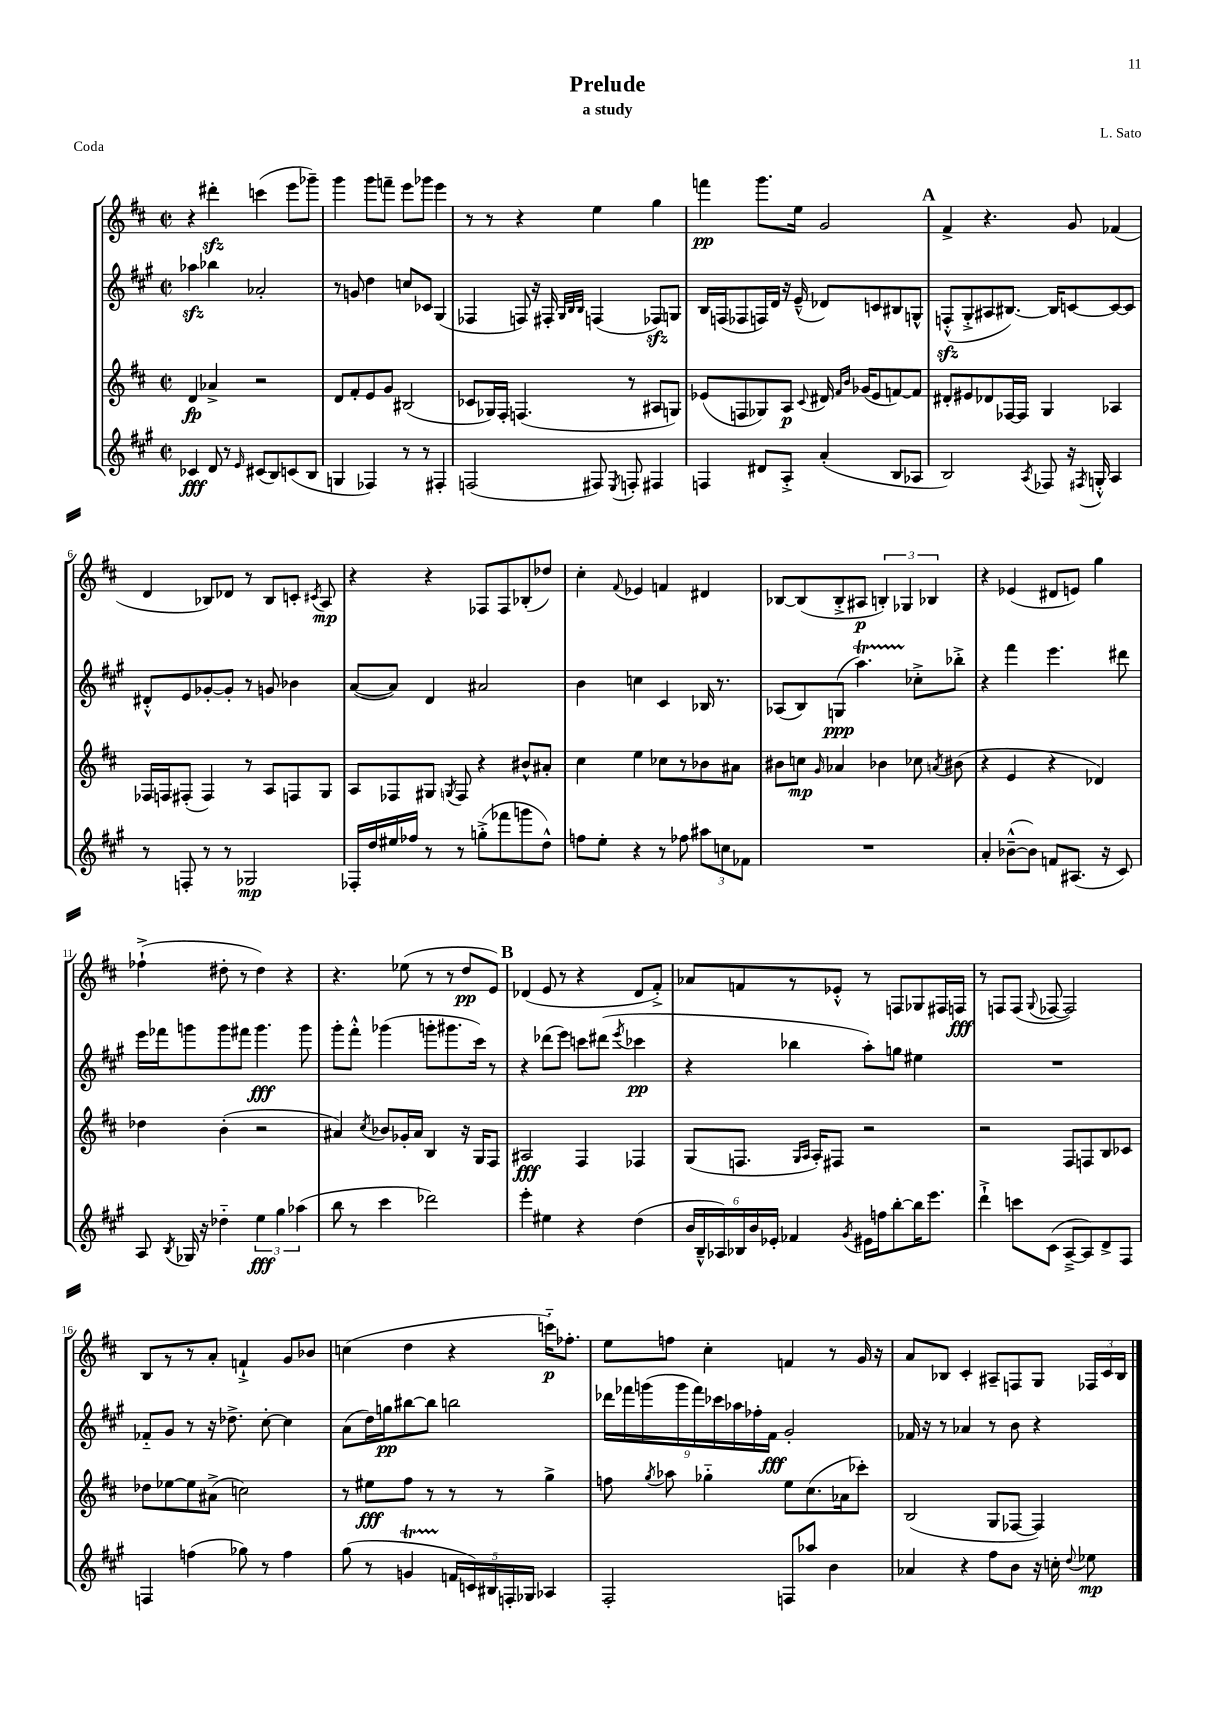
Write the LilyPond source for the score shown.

\header { title = "Prelude" composer = "L. Sato" subtitle = "a study" piece = "Coda" }
<<
\new StaffGroup <<
\new Staff = "s0" {
    \clef treble \key d \major \defaultTimeSignature \time 2/2
    \autoBeamOff r4 dis'''4-.\sfz c'''4( e'''8[ ges'''8]--) |
    g'''4 g'''8[ f'''8]-- e'''8[ ges'''8] e'''4 |
    r8 r8 r4 e''4 g''4 |
    f'''4\pp g'''8.[ e''16] g'2 |
    \mark \markup { \bold "A" } fis'4-> r4. g'8 fes'4( |
    d'4 bes8[) des'8] r8 bes8[ c'8]-. \acciaccatura { cis'8 } a8\mp |
    r4 r4 fes8[ fes8 bes8-.( des''8]) |
    cis''4-. \appoggiatura { fis'8 } ees'4 f'4 dis'4 |
    bes8[~ bes8( bes8-.-> ais8]\p \tuplet 3/2 { b4-.) ges4 bes4 } |
    r4 ees'4( dis'8[ e'8]) g''4 |
    fes''4-!->( dis''8-. r8 dis''4) r4 |
    r4. ees''8( r8 r8 d''8[\pp e'8]) |
    \mark \markup { \bold "B" } des'4( e'8 r8 r4 des'8[ fis'8]-.->) |
    aes'8[ f'8 r8 ees'8]-.-^ r8 f8[ ges8 fis16 f16]\fff |
    r8 f8[ f8]( \appoggiatura { g8 } fes8~ fes2) |
    b8[ r8 r8 a'8]-. f'4-!-> g'8[ bes'8] |
    c''4( d''4 r4 c'''16[-_\p) fes''8.]-. |
    e''8[ f''8] cis''4-. f'4 r8 g'16 r16 |
    a'8[ bes8] cis'4-. ais8[-- f8 g8] \tuplet 3/2 { fes16[ cis'16 bes16] } \bar "|." |
}
\new Staff = "s1" {
    \clef treble \key a \major \defaultTimeSignature \time 2/2
    \autoBeamOff aes''4\sfz bes''4 aes'2-. |
    r8 g'8 d''4 c''8[ ces'8] gis4( |
    fes4 f8) r16 fis16-. \grace { gis32[ b32 b32] } f4( fes8[\sfz) g8] |
    b16[ f16( fes8 f16) d'16] r16 e'16---^( des'8[) c'8 bis8 g8]-^ |
    \mark \markup { \bold "A" } f8[-.-^\sfz( gis8-.-> ais8 bis8.]~) bis16[ c'8~ c'8~ c'8] |
    dis'8[-.-^ e'8 ges'8~-. ges'8]-. r8 g'8 bes'4 |
    a'8[~( a'8]) d'4 ais'2 |
    b'4 c''4 cis'4 bes16 r8. |
    aes8[( b8) g8]\ppp( a''4.\startTrillSpan) ces''8[-.->\stopTrillSpan bes''8]-.-> |
    r4 fis'''4 e'''4. dis'''8 |
    e'''16[ fes'''16 g'''8 g'''8 fis'''8] g'''4.\fff g'''8 |
    gis'''8[-. fis'''8]-.-^ ges'''4( g'''8[-. gis'''8. cis'''16]) r8 |
    \mark \markup { \bold "B" } r4 des'''8[( e'''8]) c'''8[ dis'''8]( \acciaccatura { e'''8 } ces'''4\pp |
    r4 bes''4 a''8[-.) g''8] eis''4 |
    R1 |
    fes'8[-_ gis'8] r8 r16 des''8.-> cis''8~-. cis''4 |
    a'8[( d''16) g''16\pp bis''8~ bis''8] b''2 |
    \tuplet 9/8 { des'''16[ fes'''16 g'''16( g'''16 fes'''16) ces'''16 aes''16 fes''16-. fis'16]\fff } gis'2-. |
    fes'16 r16 r8 aes'4 r8 b'8 r4 \bar "|." |
}
\new Staff = "s2" {
    \clef treble \key d \major \defaultTimeSignature \time 2/2
    \autoBeamOff d'4\fp aes'4-> r2 |
    d'8[ fis'8-. e'8 g'8] bis2( |
    ces'8[ ges16) fis16]-. f4.( r8 ais8[ g8]) |
    ees'8[( f8 ges8) a8]\p \appoggiatura { cis'8 } dis'16 \grace { fis'16[ b'16] } ges'16[( ees'8 f'8~) f'8] |
    \mark \markup { \bold "A" } dis'8[-. eis'8 des'8 fes16~ fes16] g4 aes4 |
    fes16[ f16 fis8]-.( fis4) r8 a8[ f8 g8] |
    a8[ fes8 gis8] \acciaccatura { g8 } fes8 r4 bis'8[-^ ais'8]-. |
    cis''4 e''4 ces''8[ r8 bes'8 ais'8] |
    bis'8[ c''8]\mp \grace { g'16 } aes'4 bes'4 ces''8 \acciaccatura { a'8 } bis'8( |
    r4 e'4 r4 des'4) |
    des''4 b'4-.( r2 |
    ais'4) \acciaccatura { cis''8 } bes'8[ ges'16-. ais'16] b4 r16 g16[ fis8] |
    \mark \markup { \bold "B" } ais2\fff fis4 fes4 |
    g8[( f8.] \grace { g16[ a16] } a16[-.) fis8] r2 |
    r2 fis8[ f8 b8 ces'8] |
    des''8[ ees''8~ ees''8 ais'8]->( c''2) |
    r8 eis''8[\fff fis''8] r8 r8 r8 g''4-> |
    f''8 \acciaccatura { g''8 } aes''8 ges''4-_ e''8[ cis''8.( aes'16 ces'''8]-.) |
    b2( g8[ fes8]~ fes4) \bar "|." |
}
\new Staff = "s3" {
    \clef treble \key a \major \defaultTimeSignature \time 2/2
    \autoBeamOff ces'4\fff d'8 r8 \grace { e'16 } cis'8[( b8) c'8( b8] |
    g4 fes4) r8 r8 fis4-. |
    f2( fis8) \acciaccatura { e8 } f8-. fis4 |
    f4 dis'8[ a8]-.-> a'4-.( b8[ aes8] |
    \mark \markup { \bold "A" } b2) \acciaccatura { a8 } fes8 r16 \acciaccatura { fis8 } g16-.-^ a4 |
    r8 f8-. r8 r8 ges2\mp |
    fes16[-. d''16 eis''16 fes''16] r8 r8 g''8[-.->( fes'''8 g'''8 d''8]-^) |
    f''8[ e''8]-. r4 r8 fes''8 \tuplet 3/2 { ais''8[ c''8 fes'8] } |
    R1 |
    a'4-. bes'8[~---^( bes'8]) f'8[ ais8.]( r16 cis'8) |
    a8 \acciaccatura { b8 } ges16 r16 des''4-_ \tuplet 3/2 { e''4\fff gis''4 aes''4( } |
    b''8 r8 cis'''4 des'''2) |
    \mark \markup { \bold "B" } e'''4-. eis''4 r4 d''4( |
    \tuplet 6/4 { b'16[ b16---^ aes16) bes16 b'16 ees'16]-. } fes'4 \acciaccatura { gis'8 } eis'16[ f''16 b''8~-. b''16 e'''8.] |
    d'''4-!-> c'''8[ cis'8]( a8[~---> a8) d'8-> fis8] |
    f4 f''4( ges''8) r8 f''4 |
    gis''8( r8 g'4\startTrillSpan \tuplet 5/4 { f'16[\stopTrillSpan c'16) bis16 f16-. ges16] } aes4 |
    fis2-. f8[ aes''8] b'4 |
    aes'4 r4 fis''8[ b'8] r16 c''16-. \appoggiatura { d''8 } ees''8\mp \bar "|." |
}
>>
>>
